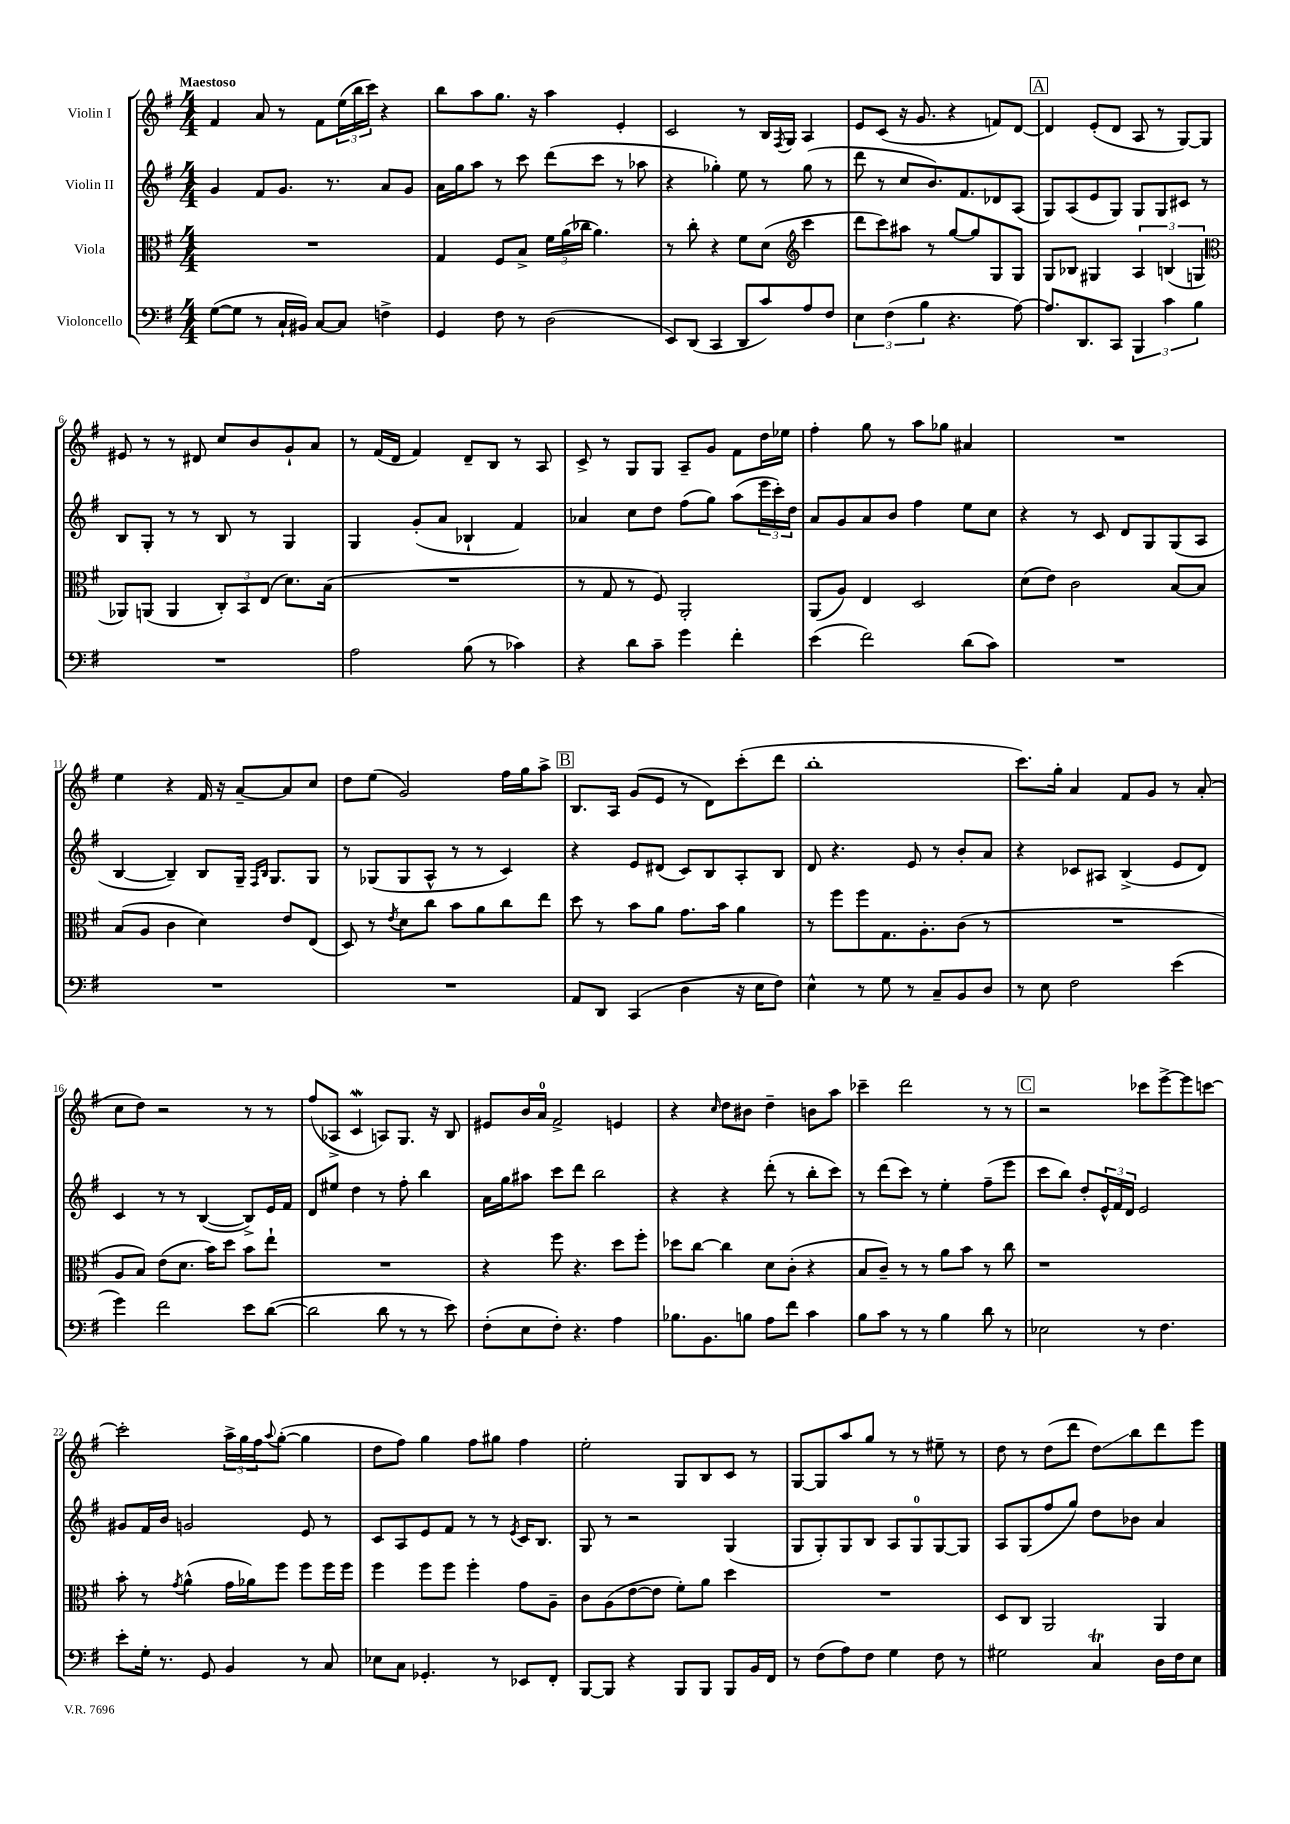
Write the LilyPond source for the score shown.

<<
\new StaffGroup <<
\new Staff = "s0" \with { instrumentName = "Violin I" } {
    \clef treble \key g \major \numericTimeSignature \time 4/4 \tempo "Maestoso"
    fis'4 a'8 r8 fis'8 \tuplet 3/2 { e''16( b''16 c'''16) } r4 |
    b''8 a''8 g''8. r16 a''4 e'4-. |
    c'2 r8 b16 \acciaccatura { fis8 } g16 a4 |
    e'8 c'8( r16 g'8. r4 f'8) d'8~ |
    \mark \markup { \box "A" } d'4 e'8-.( d'8 a8 r8 g8~) g8 |
    eis'8 r8 r8 dis'8 c''8 b'8 g'8-! a'8 |
    r8 fis'16( d'16 fis'4) d'8-- b8 r8 a8 |
    c'8-> r8 g8 g8 a8-- g'8 fis'8 d''16 ees''16 |
    fis''4-. g''8 r8 a''8 ges''8 ais'4 |
    R1 |
    e''4 r4 fis'16 r16 a'8~-- a'8 c''8 |
    d''8 e''8( g'2) fis''16 g''16 a''8-> |
    \mark \markup { \box "B" } b8. a16 g'8( e'8 r8 d'8) c'''8-.( d'''8 |
    b''1-. |
    c'''8.) g''16-. a'4 fis'8 g'8 r8 a'8-.( |
    c''8 d''8) r2 r8 r8 |
    fis''8( aes8-> c'4\mordent a8) g8. r16 b8 |
    eis'8 b'16 a'16-0 fis'2-> e'4 |
    r4 \grace { c''16 } d''8 bis'8 d''4-- b'8 a''8 |
    ces'''4-- d'''2 r8 r8 |
    \mark \markup { \box "C" } r2 ces'''8 e'''8~-> e'''8 c'''8~ |
    c'''2-. \tuplet 3/2 { a''16-> g''16 fis''16 } \appoggiatura { a''8 } g''8~-.( g''4 |
    d''8 fis''8) g''4 fis''8 gis''8 fis''4 |
    e''2-. g8 b8 c'8 r8 |
    g8~ g8 a''8 g''8 r8 r8 eis''8-- r8 |
    d''8 r8 d''8( d'''8 d''8\glissando) b''8 d'''8 e'''8 \bar "|." |
}
\new Staff = "s1" \with { instrumentName = "Violin II" } {
    \clef treble \key g \major \numericTimeSignature \time 4/4
    g'4 fis'8 g'8. r8. a'8 g'8 |
    a'16 g''16 a''8 r8 c'''8 d'''8( c'''8 r8 aes''8 |
    r4 ges''4-.) e''8 r8 ges''8( r8 |
    d'''8 r8 c''8 b'8.) fis'8. des'8 a8( |
    \mark \markup { \box "A" } g8) a8( e'8 g8) g8 g8 cis'8 r8 |
    b8 g8-. r8 r8 b8 r8 g4 |
    g4 g'8-.( a'8 bes4-! fis'4) |
    aes'4 c''8 d''8 fis''8( g''8) a''8( \tuplet 3/2 { e'''16 c'''16-.) d''16 } |
    a'8 g'8 a'8 b'8 fis''4 e''8 c''8 |
    r4 r8 c'8 d'8 g8 g8( a8 |
    b4~ b4--) b8 g16-- \grace { fis16 b16 } g8. g8 |
    r8 ges8( ges8 a8-^ r8 r8 c'4) |
    \mark \markup { \box "B" } r4 e'8 dis'8( c'8) b8 a8-. b8 |
    d'8 r4. e'8 r8 b'8-. a'8 |
    r4 ces'8 ais8 b4->( e'8 d'8) |
    c'4 r8 r8 b4~( b8->) e'16 fis'16 |
    d'8 eis''8 d''4 r8 fis''8-. b''4 |
    a'16 g''16 ais''8 c'''8 d'''8 b''2 |
    r4 r4 d'''8-.( r8 b''8-. c'''8) |
    r8 d'''8( c'''8) r8 e''4-. fis''8--( e'''8 |
    \mark \markup { \box "C" } c'''8 b''8) d''8-. \tuplet 3/2 { e'16-^ fis'16 d'16 } e'2 |
    gis'8 fis'16 b'16 g'2 e'8 r8 |
    c'8 a8 e'8 fis'8 r8 r8 \acciaccatura { e'8 } c'16 b8. |
    g8 r8 r2 g4( |
    g8 g8-.) g8 b8 a8 g8-0 g8~ g8 |
    a8 g8( fis''8 g''8) d''8 bes'8 a'4 \bar "|." |
}
\new Staff = "s2" \with { instrumentName = "Viola" } {
    \clef alto \key g \major \numericTimeSignature \time 4/4
    R1 |
    g4 fis8 b8-> \tuplet 3/2 { fis'16 a'16( ces''16 } a'4.) |
    r8 c''8-. r4 fis'8 d'8( \clef treble c'''4 |
    d'''8 c'''8) ais''8 r8 g''8~ g''8 g8 g8 |
    \mark \markup { \box "A" } g8 bes8 gis4 \tuplet 3/2 { a4 b4( g4 } |
    \clef alto aes,8) a,8( a,4 \tuplet 3/2 { c8-.) b,8 e8( } d'8.) b16( |
    R1 |
    r8 g8 r8 fis8) a,2-. |
    a,8( a8) e4 d2 |
    d'8( e'8) c'2 b8~ b8 |
    b8( a8 c'4 d'4) e'8 e8( |
    d8) r8 \acciaccatura { e'8 } d'8 c''8 b'8 a'8 c''8 e''8 |
    \mark \markup { \box "B" } d''8 r8 b'8 a'8 g'8. b'16 a'4 |
    r8 fis''8 fis''8 g8. a8.-. c'8( r8 |
    R1 |
    a8 b8) e'8( d'8. b'16) d''8 b'8 e''8-! |
    R1 |
    r4 fis''8 r4. d''8 fis''8-. |
    des''8 c''8~ c''4 d'8 c'8-.( r4 |
    b8 c'8--) r8 r8 a'8 b'8 r8 c''8 |
    \mark \markup { \box "C" } r1 |
    b'8-. r8 \acciaccatura { g'8 } a'4-^( g'16 aes'16) fis''8 fis''8 fis''16 fis''16 |
    fis''4 fis''8 fis''8 fis''4-. g'8 a8-- |
    c'8 a8( e'8~ e'8 fis'8-.) a'8 d''4 |
    R1 |
    d8 c8 a,2 a,4 \bar "|." |
}
\new Staff = "s3" \with { instrumentName = "Violoncello" } {
    \clef bass \key g \major \numericTimeSignature \time 4/4
    g8~( g8 r8 c16-! bis,16) c8~ c8 f4-> |
    g,4 fis8 r8 d2( |
    e,8) d,8( c,4 d,8 c'8) a8 fis8 |
    \tuplet 3/2 { e4 fis4( b4 } r4. a8~) |
    \mark \markup { \box "A" } a8. d,8. c,8 \tuplet 3/2 { b,,4 c'4 b4 } |
    R1 |
    a2 b8( r8 ces'4) |
    r4 d'8 c'8-- g'4 fis'4-. |
    e'4( fis'2) d'8( c'8) |
    R1 |
    R1 |
    R1 |
    \mark \markup { \box "B" } a,8 d,8 c,4( d4 r16 e16 fis8) |
    e4-^ r8 g8 r8 c8-- b,8 d8 |
    r8 e8 fis2 e'4( |
    g'4) fis'2 e'8 d'8~( |
    d'2 d'8 r8 r8 e'8) |
    fis8-.( e8 fis8-.) r4. a4 |
    bes8. b,8. b8 a8 fis'8 c'4 |
    b8 c'8 r8 r8 b4 d'8 r8 |
    \mark \markup { \box "C" } ees2 r8 fis4. |
    e'8-. g16-. r8. g,8 b,4 r8 c8 |
    ees8 c8 ges,4.-. r8 ees,8 fis,8-. |
    b,,8~ b,,8 r4 b,,8 b,,8 b,,8 b,16 fis,16 |
    r8 fis8( a8) fis8 g4 fis8 r8 |
    gis2 c4\trill d16 fis16 e8 \bar "|." |
}
>>
>>
